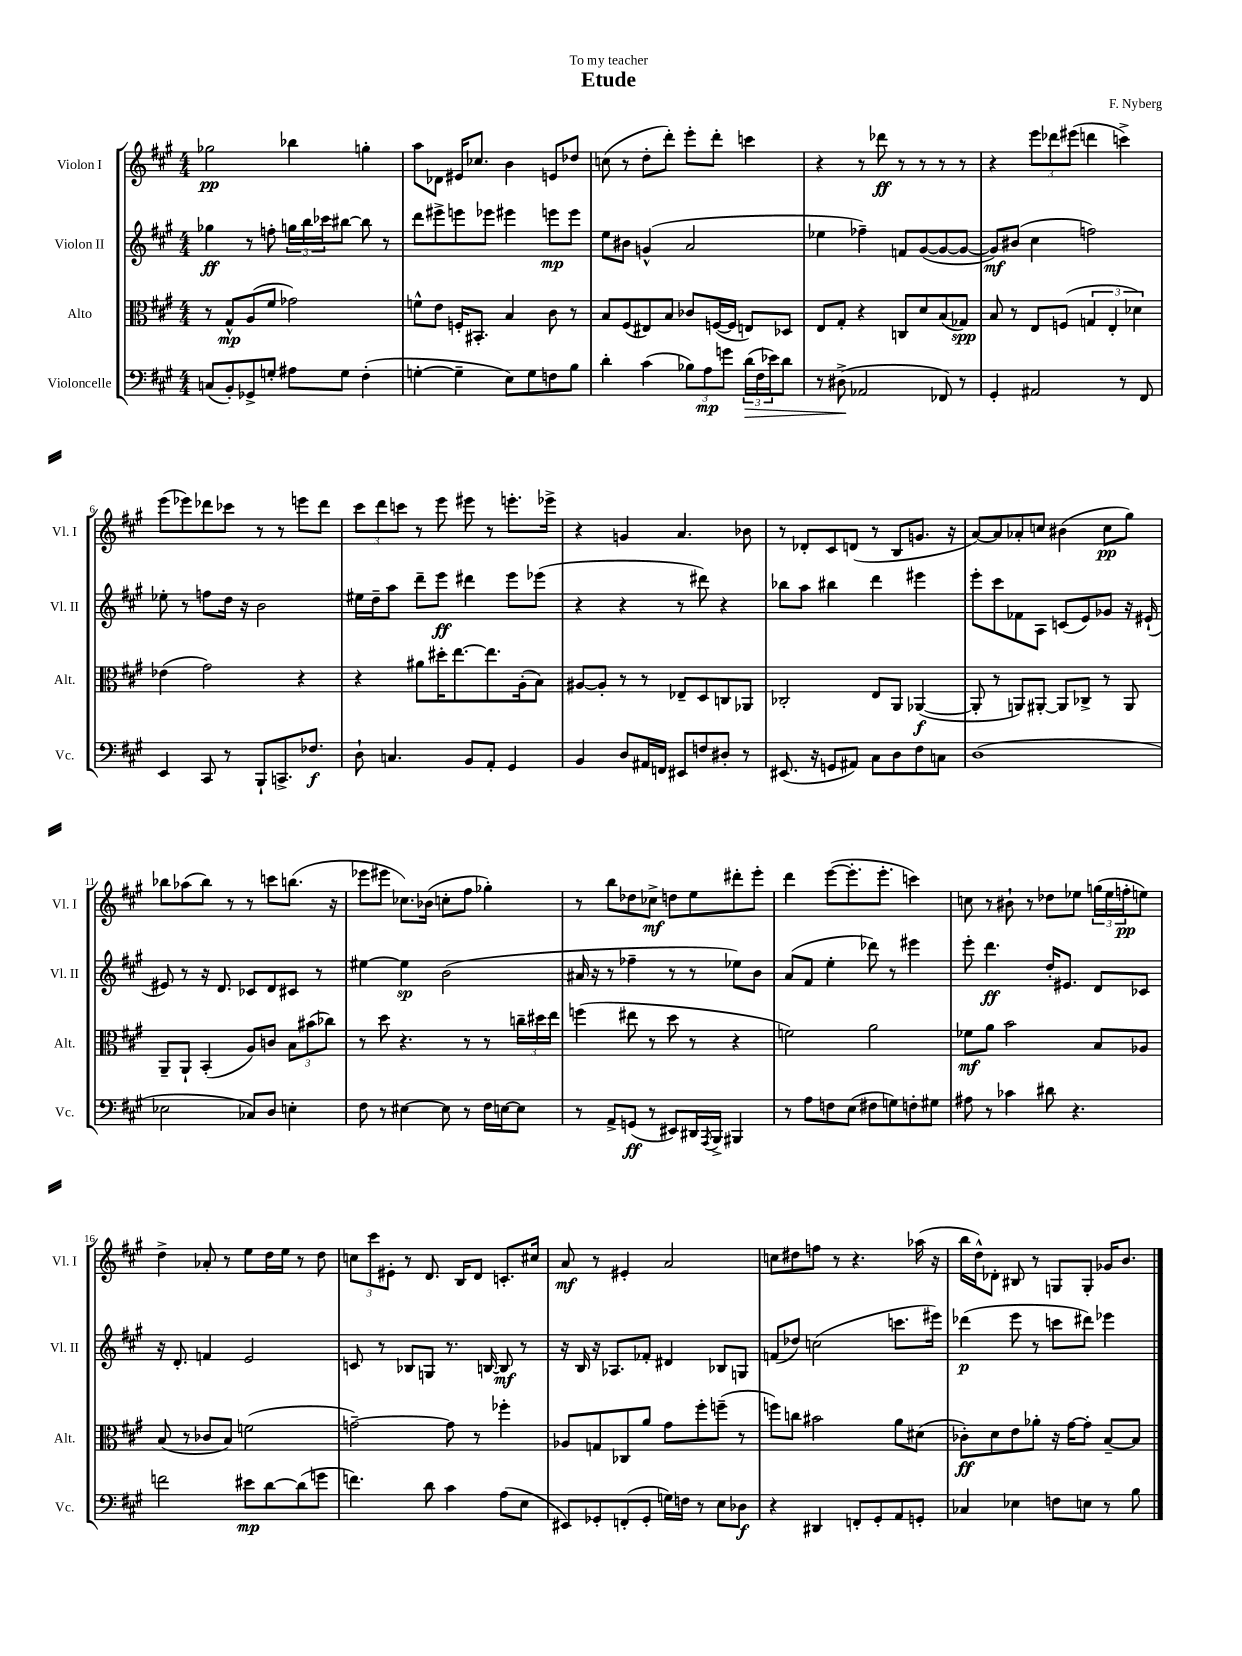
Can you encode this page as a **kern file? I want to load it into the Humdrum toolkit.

**kern	**dynam	**kern	**dynam	**kern	**dynam	**kern	**dynam
*part4	*part4	*part3	*part3	*part2	*part2	*part1	*part1
*staff4	*staff4	*staff3	*staff3	*staff2	*staff2	*staff1	*staff1
*I"Violoncelle	*	*I"Alto	*	*I"Violon II	*	*I"Violon I	*
*I'Vc.	*	*I'Alt.	*	*I'Vl. II	*	*I'Vl. I	*
*clefF4	*	*clefC3	*	*clefG2	*	*clefG2	*
*k[f#c#g#]	*	*k[f#c#g#]	*	*k[f#c#g#]	*	*k[f#c#g#]	*
*M4/4	*	*M4/4	*	*M4/4	*	*M4/4	*
=1	=1	=1	=1	=1	=1	=1	=1
(8Cn/L	.	8r	.	4gg-X\	ff	2gg-X\	pp
8BB'/)	.	8G#^^/L	mp	.	.	.	.
8GG-X^/	.	(8A/	.	8r	.	.	.
8Gn'/J	.	8f#/J	.	8ffn'\	.	.	.
8A#X\L	.	2g-X\)	.	24ggn\LL	.	4bb-X\	.
.	.	.	.	24bb\	.	.	.
.	.	.	.	24ccc-X\J	.	.	.
8G\J	.	.	.	[8bb#X\J	.	.	.
(4F#'\	.	.	.	8bb#\]	.	4ggn'\	.
.	.	.	.	8r	.	.	.
=2	=2	=2	=2	=2	=2	=2	=2
[4Gn'\	.	8fn^^\L	.	8ddd\L	.	8aa\L	.
.	.	8e\J	.	8eee#X^\	.	8d-X\J	.
4G~\]	.	16Fn'/KL	.	8eeen\	.	16e#X/KL	.
.	.	8.BB#X'/J	.	.	.	8.cc-X/J	.
.	.	.	.	8eee-X\J	.	.	.
8E\L)	.	4B/	.	4eee#X\	.	4b\	.
8G\	.	.	.	.	.	.	.
8Fn\	.	8c#\	.	8eeen\L	mp	8en/L	.
8B\J	.	8r	.	8eee\J	.	8dd-X/J	.
=3	=3	=3	=3	=3	=3	=3	=3
4d'\	.	8B/L	.	8ee\L	.	(8ccn\	.
.	.	(8F#/	.	8b#X\J	.	8r	.
(4c#\	.	8E#X/)	.	(4gn^^/	.	8dd'\L	.
.	.	8B/J	.	.	.	8ddd'\J)	.
12B-X\L)	.	8c-X/L	.	2a/	.	8eee'\L	.
12A\	mp	.	.	.	.	.	.
.	.	([16Fn/L	.	.	.	8ddd'\J	.
12gn\J	.	.	.	.	.	.	.
.	.	16F/JJ]	.	.	.	.	.
!	!LO:HP:b	!	!	!	!	!	!
(24d\LL	>	8En/L)	.	.	.	4cccn\	.
24F#\	.	.	.	.	.	.	.
24e-X\J)	.	.	.	.	.	.	.
8d\J	.	8D-X/J	.	.	.	.	.
=4	=4	=4	=4	=4	=4	=4	=4
8r	.	8E/L	.	4ee-X\	.	4r	.
(8D#X^\	.	8G#'/J	.	.	.	.	.
2AA-X/	]	4r	.	4ff-X~\)	.	8r	.
.	.	.	.	.	.	8ddd-X\	ff
.	.	8Cn/L	.	8fn/L	.	8r	.
.	.	8d/	.	([8g#/	.	8r	.
8FF-X/)	.	(8B/	.	8g#/_	.	8r	.
8r	.	8G-X/J)	spp	8g#/J_	.	8r	.
=5	=5	=5	=5	=5	=5	=5	=5
4GG#'/	.	8B/	.	8g#/L])	mf	4r	.
.	.	8r	.	(8b#X/J	.	.	.
2AA#X/	.	8E/L	.	4cc#\	.	12eee\L	.
.	.	.	.	.	.	12ddd-X\	.
.	.	(8Fn/J	.	.	.	.	.
.	.	.	.	.	.	(12eee#X\J	.
.	.	6Gn/	.	2ffn\)	.	4dddn\	.
.	.	6E'/	.	.	.	.	.
8r	.	.	.	.	.	4cccn^\)	.
.	.	6d-X\)	.	.	.	.	.
8FF#/	.	.	.	.	.	.	.
!!LO:LB:g=z
=6	=6	=6	=6	=6	=6	=6	=6
4EE/	.	(4e-X\	.	8ee-X'\	.	(8eee\L	.
.	.	.	.	8r	.	8eee-X\)	.
8CC#/	.	2g#\)	.	8ffn\L	.	8ddd-X\	.
8r	.	.	.	16dd\Jk	.	8ccc-X\J	.
.	.	.	.	16r	.	.	.
8BBB`/L	.	.	.	2b\	.	8r	.
8.CCn^/	.	.	.	.	.	8r	.
.	.	4r	.	.	.	8eeen\L	.
8.F-X/J	f	.	.	.	.	.	.
.	.	.	.	.	.	8ddd-\J	.
=7	=7	=7	=7	=7	=7	=7	=7
8D`\	.	4r	.	16ee#X\LL	.	12ccc#\L	.
.	.	.	.	16dd~\J	.	.	.
.	.	.	.	.	.	12ddd\	.
4.Cn/	.	.	.	8aa\J	.	.	.
.	.	.	.	.	.	12cccn\J	.
.	.	8a#X\L	.	8ddd~\L	.	8r	.
.	.	16dd#X'\K	.	8eee\J	ff	8eee\	.
.	.	[8.ee\	.	.	.	.	.
8BB/L	.	.	.	4ddd#X\	.	8eee#X\	.
8AA'/J	.	8.ee\]	.	.	.	8r	.
4GG#/	.	.	.	8eee\L	.	8.eeen'\L	.
.	.	(16A'\k	.	.	.	.	.
.	.	8B\J)	.	(8eee-X\J	.	.	.
.	.	.	.	.	.	16eee-X^\Jk	.
=8	=8	=8	=8	=8	=8	=8	=8
4BB/	.	[8A#X/L	.	4r	.	4r	.
.	.	8A#'/J]	.	.	.	.	.
8D/L	.	8r	.	4r	.	4gn/	.
16AA#X/L	.	8r	.	.	.	.	.
16FFn/JJ	.	.	.	.	.	.	.
8EE#X/L	.	8E-X~/L	.	8r	.	4.a/	.
8Fn/	.	8D/	.	8ddd#X\)	.	.	.
8D#X'/J	.	8Cn/	.	4r	.	.	.
8r	.	8AA-X/J	.	.	.	8b-X\	.
=9	=9	=9	=9	=9	=9	=9	=9
(8.EE#X/	.	2C-X'/	.	8bb-X\L	.	8r	.
.	.	.	.	8aa\J	.	8d-X'/L	.
16r	.	.	.	.	.	.	.
8GGn/L	.	.	.	4bb#X\	.	8c#/	.
8AA#X/J)	.	.	.	.	.	(8dn/J	.
8C#\L	.	8E/L	.	4ddd\	.	8r	.
8D\	.	8AA/J	.	.	.	8B/L	.
8F#\	.	([4AA-X/	f	4eee#X\	.	8.gn/J	.
8Cn\J	.	.	.	.	.	.	.
.	.	.	.	.	.	16r	.
=10	=10	=10	=10	=10	=10	=10	=10
(1D	.	8AA-'/]	.	8eee'\L	.	[8a/L)	.
.	.	8r	.	8ccc#\	.	8a/]	.
.	.	8AAn/L)	.	8f-X\	.	8a-X'/	.
.	.	[8AA#X'/J	.	8A\J	.	8ccn/J	.
.	.	8AA#/L]	.	(8cn/L	.	(4b#X\	.
.	.	8C-X^/J	.	8e/)	.	.	.
.	.	8r	.	8g-X/J	.	8cc\L	pp
.	.	8AA#/	.	16r	.	8gg#\J)	.
.	.	.	.	(16e#X`/	.	.	.
!!LO:LB:g=z
=11	=11	=11	=11	=11	=11	=11	=11
2E-X\	.	8AA~/L	.	8e#X/)	.	8bb-X\L	.
.	.	8AA`/J	.	8r	.	(8aa-X\	.
.	.	(4BB'/	.	16r	.	8bb-\J)	.
.	.	.	.	8.d/	.	.	.
.	.	.	.	.	.	8r	.
8C-X/L)	.	8A/L)	.	8c-X/L	.	8r	.
8D/J	.	8cn/J	.	8d/	.	8cccn\L	.
4En'\	.	12B\L	.	8c#X/J	.	(8.bbn\J	.
.	.	(12b#X\	.	.	.	.	.
.	.	.	.	8r	.	.	.
.	.	12cc-X\J)	.	.	.	.	.
.	.	.	.	.	.	16r	.
=12	=12	=12	=12	=12	=12	=12	=12
8F#\	.	8r	.	[4ee#X\	.	8eee-X\L	.
8r	.	8dd\	.	.	.	8eee#X\J	.
[4E#X\	.	4.r	.	4ee#\]	sp	8.cc-X\L)	.
.	.	.	.	.	.	(16b-X\Jk	.
8E#\]	.	.	.	(2b\	.	8ccn'\L	.
8r	.	8r	.	.	.	8ff#\J	.
16F#\LL	.	8r	.	.	.	4gg-X'\)	.
[16En\J	.	.	.	.	.	.	.
8E\J]	.	24ccn~\LL	.	.	.	.	.
.	.	24dd#X\	.	.	.	.	.
.	.	24ee\JJ	.	.	.	.	.
=13	=13	=13	=13	=13	=13	=13	=13
8r	.	(4ffn\	.	16a#X/	.	8r	.
.	.	.	.	16r	.	.	.
8AA^/L	.	.	.	8r	.	8bb\L	.
(8GGn/J	ff	8ee#X\	.	4ff-X~\	.	8dd-X\	.
8r	.	8r	.	.	.	8cc-X^\J	mf
8EE#X/L)	.	8dd\	.	8r	.	8ddn\L	.
16DD#X/L	.	8r	.	8r	.	8ee\	.
8qAAA/	.	.	.	.	.	.	.
16BBB^/JJ	.	.	.	.	.	.	.
4BBB#X/	.	4r	.	8ee-X\L)	.	8ddd#X'\	.
.	.	.	.	8b\J	.	8eee'\J	.
=14	=14	=14	=14	=14	=14	=14	=14
8r	.	2fn\)	.	(8a/L	.	4ddd\	.
8A\L	.	.	.	8f#/J	.	.	.
8Fn\	.	.	.	4ee'\	.	([8eee\L	.
(8E\J	.	.	.	.	.	8.eee'\]	.
8F#X\L	.	2a\	.	8ddd-X\)	.	.	.
.	.	.	.	.	.	8.eee'\J	.
8Gn\)	.	.	.	8r	.	.	.
8Fn'\	.	.	.	4eee#X\	.	4cccn\)	.
8G#X\J	.	.	.	.	.	.	.
=15	=15	=15	=15	=15	=15	=15	=15
8A#X\	.	8f-X\L	mf	8eee'\	.	8ccn\	.
8r	.	8a\J	.	4.ddd\	ff	8r	.
4c-X\	.	2b\	.	.	.	8b#X`\	.
.	.	.	.	.	.	8r	.
8d#X\	.	.	.	16dd'/KL	.	8dd-X\L	.
.	.	.	.	8.e#X/J	.	.	.
4.r	.	.	.	.	.	8ee-X\J	.
.	.	8B/L	.	8d/L	.	(24ggn\LL	.
.	.	.	.	.	.	24ee-\	.
.	.	.	.	.	.	24ffn'\J	pp
.	.	8A-X/J	.	8c-X/J	.	8een\J)	.
!!LO:LB:g=z
=16	=16	=16	=16	=16	=16	=16	=16
2fn\	.	(8B/	.	16r	.	4dd^\	.
.	.	.	.	8.d'/	.	.	.
.	.	8r	.	.	.	.	.
.	.	8c-X/L	.	4fn/	.	8a-X'/	.
.	.	8B/J)	.	.	.	8r	.
8e#X\L	mp	(2fn\	.	2e/	.	8ee\L	.
[8d\	.	.	.	.	.	16dd\L	.
.	.	.	.	.	.	16ee\JJ	.
(8d\]	.	.	.	.	.	8r	.
8gn\J	.	.	.	.	.	8dd\	.
=17	=17	=17	=17	=17	=17	=17	=17
4.fn\)	.	[2gn~\)	.	8cn/	.	12ccn\L	.
.	.	.	.	.	.	12ccc#\	.
.	.	.	.	8r	.	.	.
.	.	.	.	.	.	12e#X'\J	.
.	.	.	.	8B-X/L	.	8r	.
8d\	.	.	.	8Gn/J	.	8.d/	.
4c#\	.	8g\]	.	8.r	.	.	.
.	.	.	.	.	.	16B/KL	.
.	.	8r	.	.	.	8d/J	.
.	.	.	.	[16Bn/	.	.	.
(8A\L	.	4ff-X'\	.	8B/]	mf	8.cn'/L	.
8E\J	.	.	.	8r	.	.	.
.	.	.	.	.	.	16cc#X/Jk	.
=18	=18	=18	=18	=18	=18	=18	=18
8EE#X/L)	.	8A-X/L	.	16r	.	8a/	mf
.	.	.	.	16B/	.	.	.
8GG-X'/	.	8Gn/	.	16r	.	8r	.
.	.	.	.	8.A-X/L	.	.	.
(8FFn'/	.	8C-X/	.	.	.	4e#X'/	.
8GG-'/J	.	8a/J	.	8f-X'/J	.	.	.
16Gn\LL)	.	8g#\L	.	4d#X/	.	2a/	.
16Fn\JJ	.	.	.	.	.	.	.
8r	.	8ff#'\	.	.	.	.	.
8E\L	.	(8ffn~\J	.	8B-X/L	.	.	.
8D-X\J	f	8r	.	8Gn/J	.	.	.
=19	=19	=19	=19	=19	=19	=19	=19
4r	.	8ffn\L)	.	(8fn/L	.	8ccn\L	.
.	.	8ccn\J	.	8dd-X/J)	.	8dd#X\	.
4DD#X/	.	2b#X\	.	(2ccn\	.	8ffn\J	.
.	.	.	.	.	.	8r	.
8FFn'/L	.	.	.	.	.	4.r	.
8GG#'/	.	.	.	.	.	.	.
8AA/	.	8a\L	.	8.cccn\L	.	.	.
8GGn'/J	.	(8d#X\J	.	.	.	(16aa-X\	.
.	.	.	.	16eee#X\Jk)	.	16r	.
=20	=20	=20	=20	=20	=20	=20	=20
4C-X/	.	8c-X'\L)	ff	(4ddd-X\	p	16bb\LL	.
.	.	.	.	.	.	16dd^^\J)	.
.	.	8d\	.	.	.	8d-X'\J	.
4E-X\	.	8e\	.	8eee\	.	8B#X/	.
.	.	8a-X'\J	.	8r	.	8r	.
8Fn\L	.	16r	.	8cccn\L	.	8Gn/L	.
.	.	[16g#\KL	.	.	.	.	.
8En\J	.	8g#'\J]	.	8ddd#X\J)	.	8G'/J	.
8r	.	[8B~/L	.	4eee-X\	.	16g-X/KL	.
.	.	.	.	.	.	8.b/J	.
8B\	.	8B/J]	.	.	.	.	.
==	==	==	==	==	==	==	==
*-	*-	*-	*-	*-	*-	*-	*-
